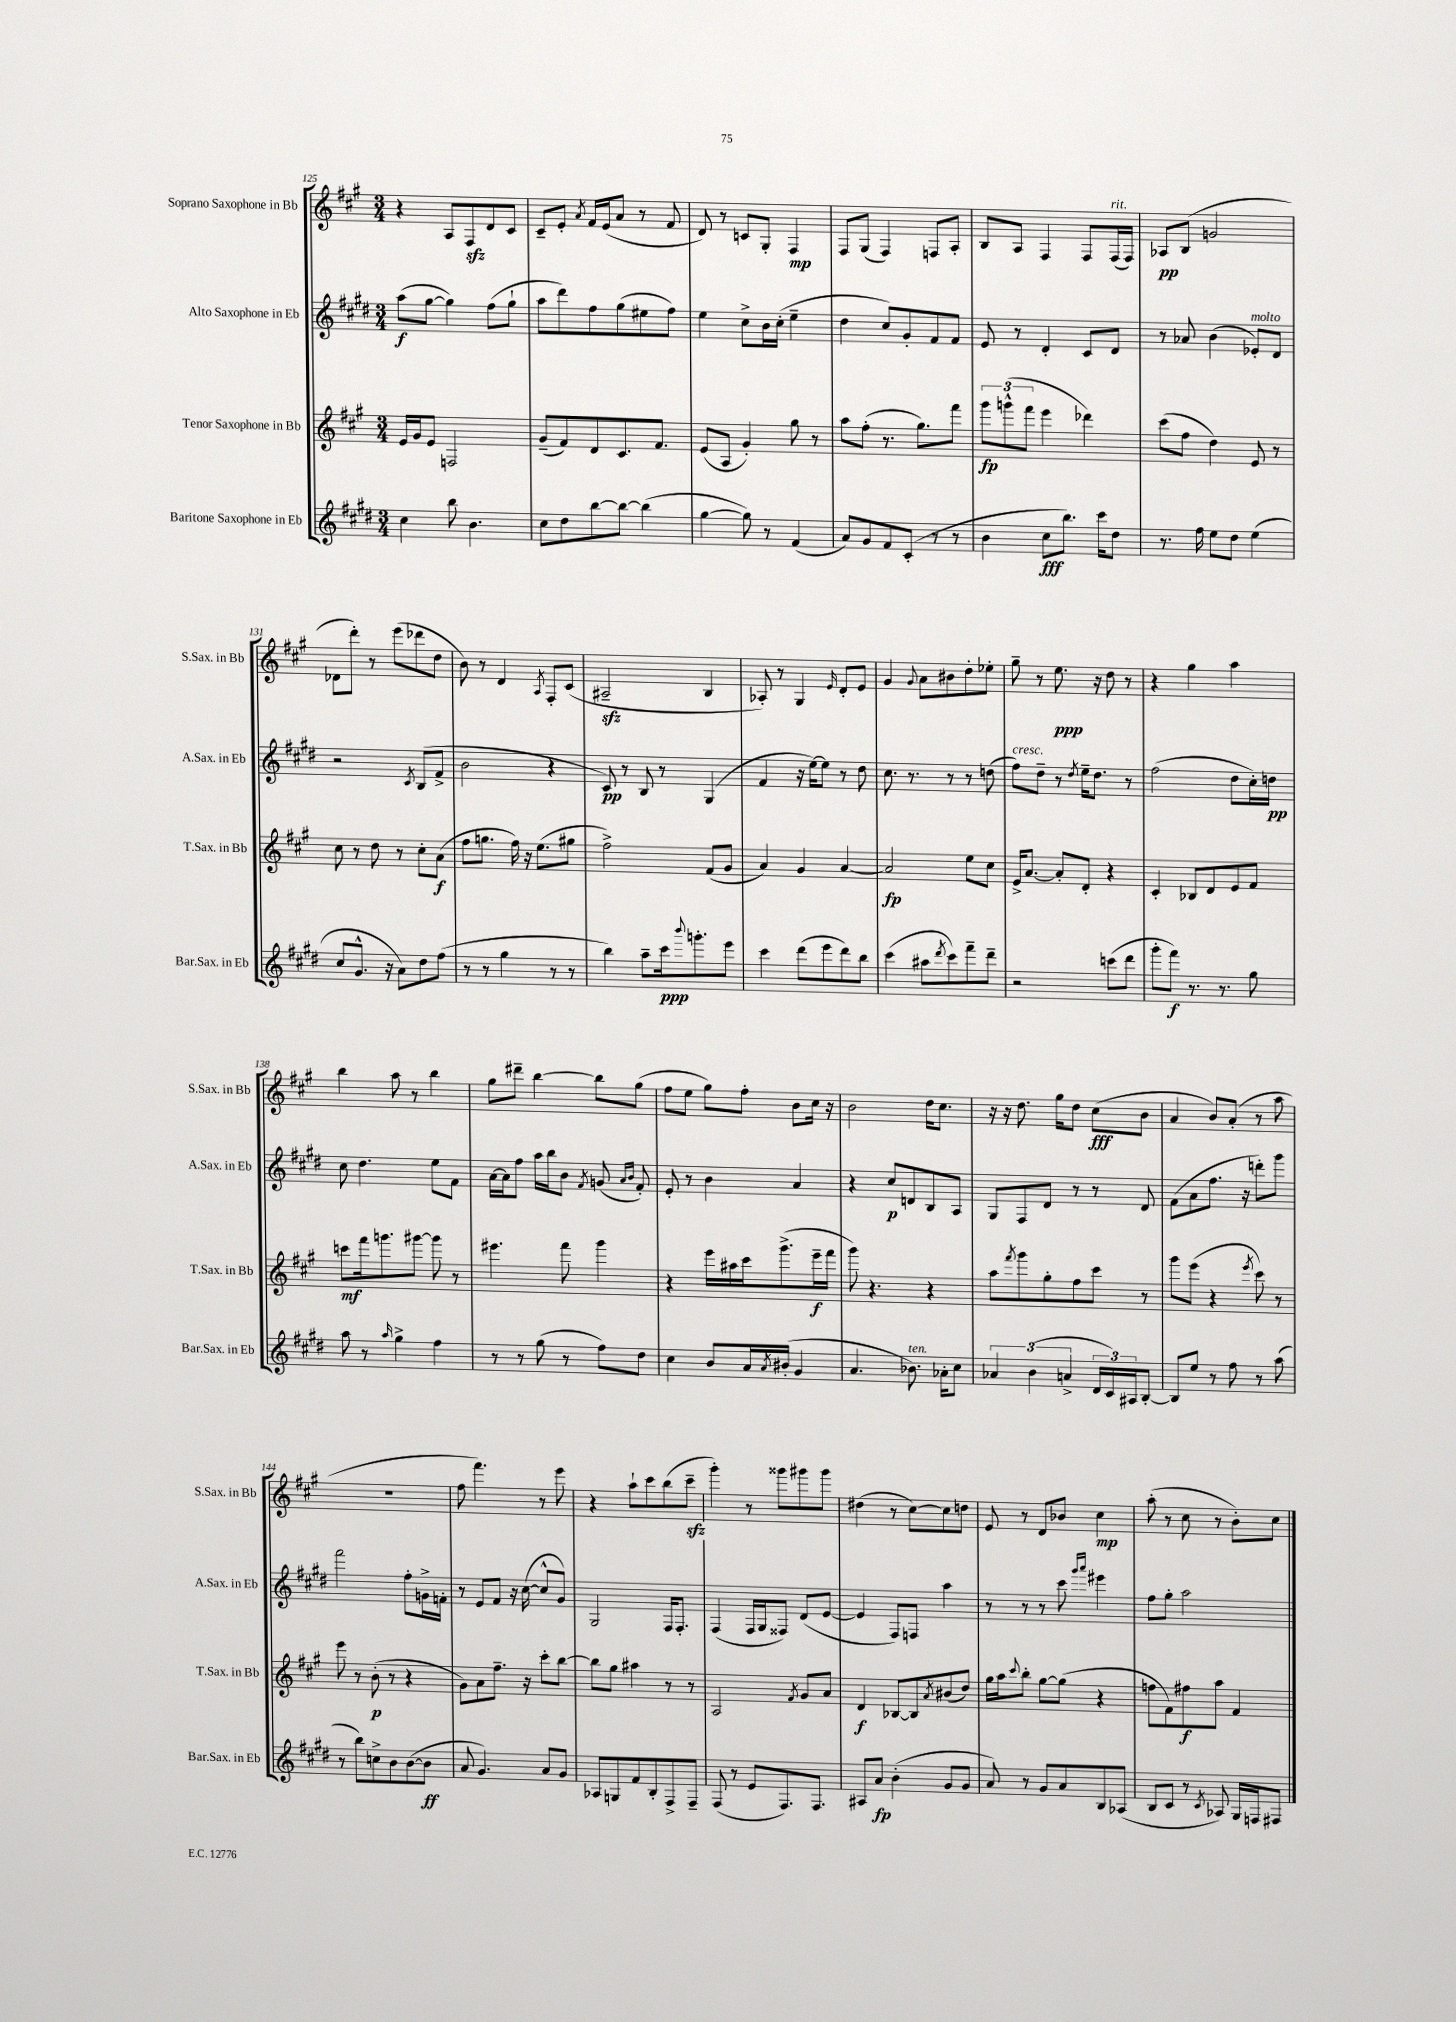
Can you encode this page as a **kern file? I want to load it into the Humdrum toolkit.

**kern	**dynam	**kern	**dynam	**kern	**dynam	**kern	**dynam
*part4	*part4	*part3	*part3	*part2	*part2	*part1	*part1
*staff4	*staff4	*staff3	*staff3	*staff2	*staff2	*staff1	*staff1
*I"Baritone Saxophone in Eb	*	*I"Tenor Saxophone in Bb	*	*I"Alto Saxophone in Eb	*	*I"Soprano Saxophone in Bb	*
*I'Bar.Sax. in Eb	*	*I'T.Sax. in Bb	*	*I'A.Sax. in Eb	*	*I'S.Sax. in Bb	*
*clefG2	*	*clefG2	*	*clefG2	*	*clefG2	*
*k[f#c#g#d#]	*	*k[f#c#g#]	*	*k[f#c#g#d#]	*	*k[f#c#g#]	*
*M3/4	*	*M3/4	*	*M3/4	*	*M3/4	*
=125	=125	=125	=125	=125	=125	=125	=125
4cc#\	.	16e/LL	.	(8aa\L	f	4r	.
.	.	16g#/J	.	.	.	.	.
.	.	8e/J	.	[8gg#\J	.	.	.
8bb\	.	2Fn/	.	4gg#\])	.	8A/L	.
4.b\	.	.	.	.	.	8F#zz/	.
.	.	.	.	(8ff#\L	.	8d/	.
.	.	.	.	8gg#`\J	.	8c#/J	.
=126	=126	=126	=126	=126	=126	=126	=126
8cc#\L	.	(8g#~/L	.	8aa\L	.	8c#~/L	.
8dd#\	.	8f#/)	.	8ddd#\)	.	8e'/J	.
.	.	.	.	.	.	8qa/	.
[8bb\	.	8d/	.	8ff#\	.	16f#/LL	.
.	.	.	.	.	.	(16e/J	.
8bb\J_	.	8.c#/	.	(8gg#\	.	8a/J	.
(4bb\]	.	.	.	8ee#X\	.	8r	.
.	.	8.f#/J	.	.	.	.	.
.	.	.	.	8ff#\J)	.	8f#/	.
=127	=127	=127	=127	=127	=127	=127	=127
[4gg#\	.	(8e/L	.	4ee\	.	8d/)	.
.	.	8A/J	.	.	.	8r	.
8gg#\])	.	4g#'/)	.	8cc#^\L	.	8cn/L	.
8r	.	.	.	16b\L	.	8G#'/J	.
.	.	.	.	(16cc#'\JJ	.	.	.
(4f#/	.	8gg#\	.	4ee~\	.	4F#/	mp
.	.	8r	.	.	.	.	.
=128	=128	=128	=128	=128	=128	=128	=128
8a/L)	.	8aa\L	.	4dd#\	.	8F#/L	.
8g#/	.	(8ff#'\J	.	.	.	(8G#/J	.
8f#/	.	8.r	.	8cc#/L)	.	4F#/)	.
(8c#'/J	.	.	.	8g#'/	.	.	.
.	.	8.gg#\L)	.	.	.	.	.
8r	.	.	.	8f#/	.	8Fn/L	.
8r	.	8fff#\J	.	8f#/J	.	8A'/J	.
=129	=129	=129	=129	=129	=129	=129	=129
4b\	.	12ggg#\L	fp	8e/	.	8B/L	.
.	.	(12gggn^^\	.	.	.	.	.
.	.	.	.	8r	.	8A/J	.
.	.	12fff#\J	.	.	.	.	.
8cc#\L	fff	4eee\	.	4d#'/	.	4F#/	.
8.bb\J)	.	.	.	.	.	.	.
.	.	4ddd-X\)	.	8c#/L	.	8F#/L	.
16ccc#\KL	.	.	.	.	.	.	.
!	!	!	!	!	!	!LO:TX:a:i:t=rit.	!
8dd#\J	.	.	.	8d#/J	.	(16F#/L	.
.	.	.	.	.	.	16F#/JJ)	.
=130	=130	=130	=130	=130	=130	=130	=130
8.r	.	(8ccc#\L	.	8r	.	8A-X/L	pp
.	.	8ff#\J	.	8a-X/	.	(8B/J	.
16ff#\	.	.	.	.	.	.	.
8ee\L	.	4dd\)	.	(4b\	.	2gn/	.
8dd#\J	.	.	.	.	.	.	.
!	!	!	!	!LO:TX:a:i:t=molto	!	!	!
(4ee\	.	8e/	.	8e-X'/L)	.	.	.
.	.	8r	.	8d#/J	.	.	.
!!LO:LB:g=z
=131	=131	=131	=131	=131	=131	=131	=131
8cc#/L	.	8cc#\	.	2r	.	8d-X\L	.
8.g#^^/J	.	8r	.	.	.	8ddd'\J)	.
.	.	8dd\	.	.	.	8r	.
16r	.	.	.	.	.	.	.
8a\L)	.	8r	.	.	.	(8eee\L	.
.	.	.	.	8qc#/	.	.	.
8dd#\	.	8cc#'\L	.	(8B/L	.	8ddd-X\	.
(8ff#\J	.	(8a\J	f	8f#^/J	.	8dd\J	.
=132	=132	=132	=132	=132	=132	=132	=132
8r	.	8ff#\L	.	2b\	.	8b\)	.
8r	.	8.ggn\J	.	.	.	8r	.
4gg#\	.	.	.	.	.	4d/	.
.	.	16ff#\)	.	.	.	.	.
.	.	16r	.	.	.	.	.
.	.	(8.ee\L	.	.	.	.	.
.	.	.	.	.	.	8qA/	.
8r	.	.	.	4r	.	8F#'/L	.
8r	.	8gg#X\J	.	.	.	(8c#/J	.
=133	=133	=133	=133	=133	=133	=133	=133
4bb\)	.	2ff#^\)	.	8c#/)	pp	2A#Xzz~/	.
.	.	.	.	8r	.	.	.
8aa~\L	.	.	.	8B/	.	.	.
16ccc#\k	ppp	.	.	8r	.	.	.
8qqbbb/	.	.	.	.	.	.	.
8.gggn'\	.	.	.	.	.	.	.
.	.	(8f#/L	.	(4G#/	.	4B/	.
8eee\J	.	8g#/J	.	.	.	.	.
=134	=134	=134	=134	=134	=134	=134	=134
4ccc#\	.	4a/)	.	4f#/	.	8A-X'/)	.
.	.	.	.	.	.	8r	.
(8ddd#\L	.	4g#/	.	16r	.	4G#/	.
.	.	.	.	[16ee\KL)	.	.	.
8eee\	.	.	.	8ee\J]	.	.	.
.	.	.	.	.	.	16qqe/	.
8ddd#\)	.	[4a/	.	8r	.	8d'/L	.
8bb\J	.	.	.	8dd#\	.	8e/J	.
=135	=135	=135	=135	=135	=135	=135	=135
(4ccc#\	.	2a/]	fp	8.cc#\	.	4g#/	.
.	.	.	.	8.r	.	.	.
.	.	.	.	.	.	8qqg#/	.
8aa#X\L	.	.	.	.	.	8a\L	.
8qddd#/	.	.	.	.	.	.	.
8ccc#\)	.	.	.	8r	.	8b#X\	.
8fff#~\	.	8ee\L	.	8r	.	8dd'\	.
8ddd#~\J	.	8cc#\J	.	(8ddn\	.	8ee-X'\J	.
=136	=136	=136	=136	=136	=136	=136	=136
!	!	!	!	!LO:TX:a:i:t=cresc.	!	!	!
2r	.	16e^/KL	.	8ff#\L)	.	8gg#~\	.
.	.	[8.a/J	.	.	.	.	.
.	.	.	.	8dd#~\J	.	8r	.
.	.	8a'/L]	.	8r	.	8.ee\	ppp
.	.	.	.	8qdd#/	.	.	.
.	.	8d'/J	.	16ee~\KL	.	.	.
.	.	.	.	8.dd#\J	.	16r	.
(8cccn\L	.	4r	.	.	.	8dd\	.
8ddd#\J	.	.	.	8r	.	8r	.
=137	=137	=137	=137	=137	=137	=137	=137
8ggg#'\L	.	4c#'/	.	(2ff#\	.	4r	.
8fff#\J)	f	.	.	.	.	.	.
8.r	.	8B-X/L	.	.	.	4gg#\	.
.	.	8d/	.	.	.	.	.
8.r	.	.	.	.	.	.	.
.	.	8e/	.	8dd#\L	.	4aa\	.
8gg#\	.	8f#/J	.	16cc#'\L)	.	.	.
.	.	.	.	16ddn\JJ	pp	.	.
!!LO:LB:g=z
=138	=138	=138	=138	=138	=138	=138	=138
8aa\	.	8cccn\L	mf	8cc#\	.	4bb\	.
8r	.	16fff#\k	.	4.dd#\	.	.	.
.	.	8.gggn\	.	.	.	.	.
16qqaa/	.	.	.	.	.	.	.
4gg#^\	.	.	.	.	.	8aa\	.
.	.	[8ggg#X\J	.	.	.	8r	.
4ff#\	.	8ggg#\]	.	8ee\L	.	4bb\	.
.	.	8r	.	8f#\J	.	.	.
=139	=139	=139	=139	=139	=139	=139	=139
8r	.	4.eee#X\	.	[16a\LL	.	8gg#\L	.
.	.	.	.	16a\J]	.	.	.
8r	.	.	.	8ff#\J	.	8ddd#X~\J	.
(8gg#\	.	.	.	16aa\LL	.	[4bb\	.
.	.	.	.	16bb\J	.	.	.
8r	.	8fff#\	.	8b\J	.	.	.
.	.	.	.	8qf#/	.	.	.
8ff#\L)	.	4ggg#\	.	(8gn/	.	8bb\L]	.
.	.	.	.	16qqa/LL	.	.	.
.	.	.	.	16qqb/JJ	.	.	.
8dd#\J	.	.	.	8f#'/)	.	(8gg#\J	.
=140	=140	=140	=140	=140	=140	=140	=140
4cc#\	.	4r	.	8e'/	.	8ff#\L	.
.	.	.	.	8r	.	8ee\J	.
8b/L	.	16eee\LL	.	4b\	.	8gg#\L)	.
.	.	16aa#X\	.	.	.	.	.
16a/L	.	16ccc#\J	.	.	.	8ff#'\J	.
8qa/	.	.	.	.	.	.	.
(16b#X'/JJ	.	(8.ggg#^\	.	.	.	.	.
4g#/	.	.	.	4a/	.	8b\L	.
.	.	16eee~\L	f	.	.	16cc#\Jk	.
.	.	16fff#\JJ	.	.	.	16r	.
=141	=141	=141	=141	=141	=141	=141	=141
4.a/	.	8ggg#\)	.	4r	.	2b\	.
.	.	4.r	.	.	.	.	.
.	.	.	.	8cc#/L	p	.	.
!LO:TX:a:i:t=ten.	!	!	!	!	!	!	!
8.b-X\)	.	.	.	8dn/	.	.	.
.	.	4r	.	8B/	.	16dd\KL	.
16a-X'\KL	.	.	.	.	.	8.cc#\J	.
8cc#\J	.	.	.	8A/J	.	.	.
=142	=142	=142	=142	=142	=142	=142	=142
6a-X/	.	8aa\L	.	8G#/L	.	16r	.
.	.	.	.	.	.	16r	.
.	.	8qfff#/	.	.	.	.	.
.	.	8ggg#\	.	8F#/	.	8.dd\	.
(6b\	.	.	.	.	.	.	.
.	.	8gg#'\	.	8d#/J	.	.	.
.	.	.	.	.	.	16gg#\KL	.
6an^/	.	.	.	.	.	.	.
.	.	8ff#\	.	8r	.	8dd\J	.
24d#/LL	.	8ccc#\J	.	8r	.	(8cc#\L	fff
24c#/)	.	.	.	.	.	.	.
24A#X/J	.	.	.	.	.	.	.
[8B'/J	.	8r	.	8d#/	.	8b\J	.
=143	=143	=143	=143	=143	=143	=143	=143
8B/L]	.	8ggg#\L	.	(8f#\L	.	4a/	.
8ee/J	.	(8eee\J	.	8a\	.	.	.
8r	.	4r	.	8.ff#\J	.	8b/L)	.
8ff#\	.	.	.	.	.	(8a'/J	.
.	.	.	.	16r	.	.	.
.	.	8qeee/	.	.	.	.	.
8r	.	8ccc#\)	.	8dddn'\L)	.	8r	.
(8aa\	.	8r	.	8ggg#\J	.	8aa\	.
!!LO:LB:g=z
=144	=144	=144	=144	=144	=144	=144	=144
8r	.	8eee\	.	2fff#\	.	2.r	.
8bb\L)	.	8r	.	.	.	.	.
8ccn^\	.	(8b'\	p	.	.	.	.
8b\	.	8r	.	.	.	.	.
([8b\	.	4r	.	8ff#'\L	.	.	.
8b\J]	ff	.	.	16gn^\L	.	.	.
.	.	.	.	16fn'\JJ	.	.	.
=145	=145	=145	=145	=145	=145	=145	=145
8a/	.	8g#\L)	.	8r	.	8ff#\	.
4.g#/)	.	8a\	.	8e/L	.	4.fff#\)	.
.	.	8.ff#~\J	.	8f#/J	.	.	.
.	.	.	.	16r	.	.	.
.	.	16r	.	([16cc#\	.	.	.
8a/L	.	8ccc#'\L	.	8cc#^^/L]	.	8r	.
8g#/J	.	[8bb\J	.	8g#/J)	.	8eee\	.
=146	=146	=146	=146	=146	=146	=146	=146
8A-X/L	.	8bb\L]	.	2G#/	.	4r	.
8Gn/	.	8gg#\J	.	.	.	.	.
8f#/	.	4aa#X\	.	.	.	8aa`\L	.
8B'/	.	.	.	.	.	8ccc#\	.
8F#^/	.	8r	.	16F#/KL	.	(8bb\	.
.	.	.	.	8.F#'/J	.	.	.
8F#~/J	.	8r	.	.	.	8ccc#zz~\J	.
=147	=147	=147	=147	=147	=147	=147	=147
(8F#/	.	2A/	.	(4F#/	.	4ggg#'\)	.
8r	.	.	.	.	.	.	.
8e/L	.	.	.	16F#/LL	.	8r	.
.	.	.	.	16G#/J	.	.	.
8.F#/)	.	.	.	8F##X/J)	.	8ggg##X\L	.
.	.	8qf#/	.	.	.	.	.
.	.	8g#/L	.	(8d#/L	.	8ggg#X\	.
8.F#/J	.	.	.	.	.	.	.
.	.	8a/J	.	[8e/J	.	8ggg#\J	.
=148	=148	=148	=148	=148	=148	=148	=148
8A#X/L	.	4d/	f	4e/]	.	(4dd#X\	.
8a/J	fp	.	.	.	.	.	.
(4b'\	.	[8B-X/L	.	8F#/L)	.	8r	.
.	.	8B-/]	.	8Fn/J	.	[8cc#\L)	.
.	.	8qa/	.	.	.	.	.
8g#/L	.	(8b#X/	.	4aa\	.	8cc#\]	.
8g#/J	.	8dd/J)	.	.	.	8ddn\J	.
=149	=149	=149	=149	=149	=149	=149	=149
8a/)	.	16gg#\LL	.	8r	.	8e/	.
.	.	16aa\J	.	.	.	.	.
.	.	8qqccc#/	.	.	.	.	.
8r	.	8bb'\J	.	8r	.	8r	.
8g#/L	.	[8gg#\L	.	8r	.	8d/L	.
8a/	.	(8gg#\J]	.	8ccc#\	.	8b-X/J	.
.	.	.	.	16qqggg#/LL	.	.	.
.	.	.	.	16qqaaa/JJ	.	.	.
8B/	.	4r	.	4eee#X\	.	4cc#\	mp
(8A-X/J	.	.	.	.	.	.	.
=150	=150	=150	=150	=150	=150	=150	=150
8B/L	.	8ffn\L	.	8ff#\L	.	(8aa'\	.
8c#/J	.	8f#\)	.	8gg#'\J	.	8r	.
8r	.	8ff#X\	f	2aa\	.	8cc#\	.
8qc#/	.	.	.	.	.	.	.
8A-X/)	.	8aa\J	.	.	.	8r	.
16G#/LL	.	4f#/	.	.	.	8b'\L)	.
16Fn/J	.	.	.	.	.	.	.
8F#X/J	.	.	.	.	.	8cc#\J	.
==	==	==	==	==	==	==	==
*-	*-	*-	*-	*-	*-	*-	*-
